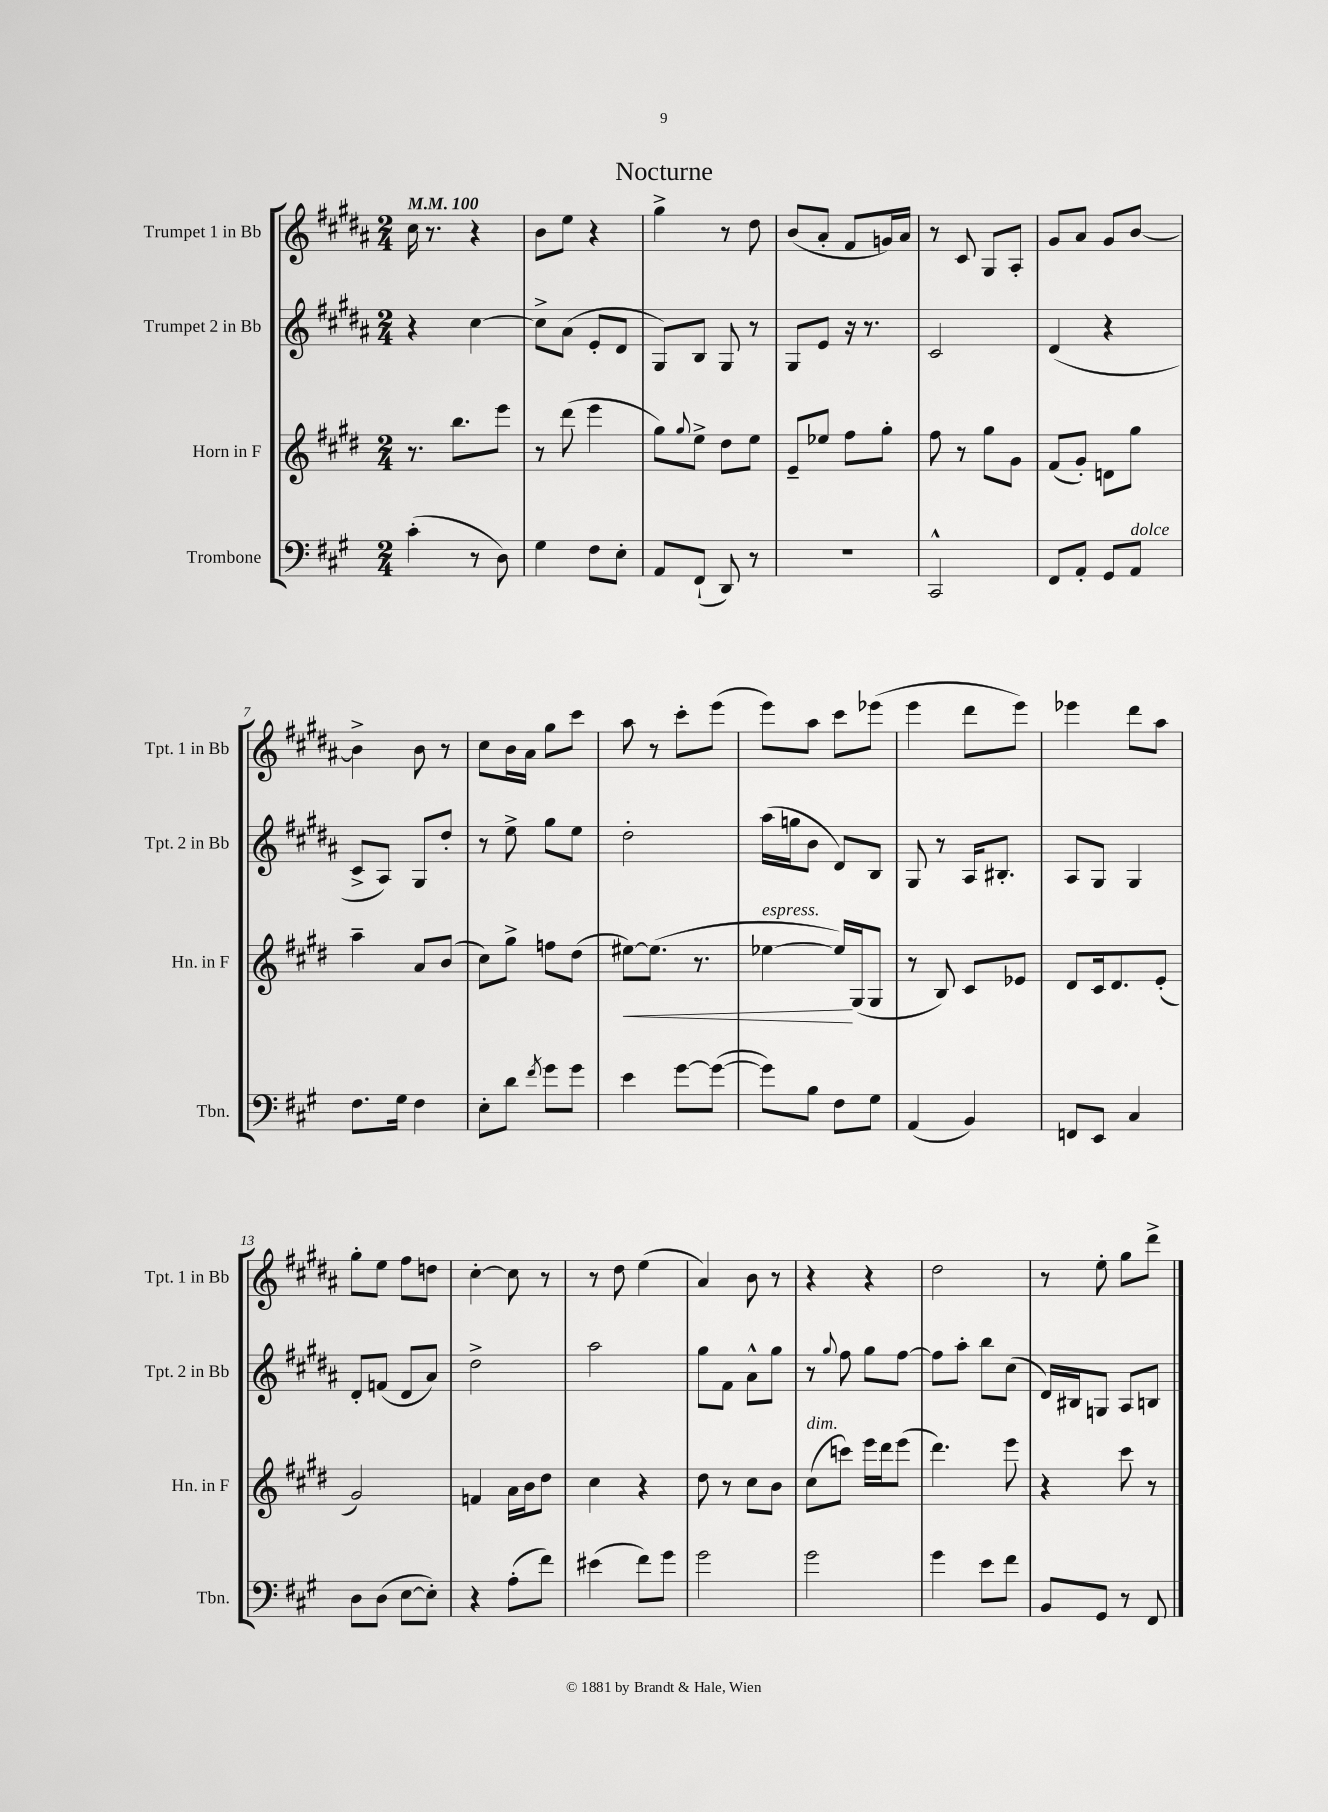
\header { title = "Nocturne" }
<<
\new StaffGroup <<
\new Staff = "s0" \with { instrumentName = "Trumpet 1 in Bb" shortInstrumentName = "Tpt. 1 in Bb" } {
    \clef treble \key b \major \numericTimeSignature \time 2/4 \tempo 4 = 100
    cis''16 r8. r4 |
    b'8 e''8 r4 |
    gis''4-> r8 dis''8 |
    b'8( ais'8-. fis'8 g'16) ais'16 |
    r8 cis'8 gis8 ais8-. |
    gis'8 ais'8 gis'8 b'8~ |
    b'4-> b'8 r8 |
    cis''8 b'16 ais'16 gis''8 cis'''8 |
    ais''8 r8 cis'''8-. e'''8( |
    e'''8) ais''8 cis'''8 ees'''8( |
    e'''4 dis'''8 e'''8) |
    ees'''4 dis'''8 ais''8 |
    gis''8-. e''8 fis''8 d''8 |
    cis''4~-. cis''8 r8 |
    r8 dis''8 e''4( |
    ais'4) b'8 r8 |
    r4 r4 |
    dis''2 |
    r8 e''8-. gis''8 dis'''8-> \bar "|." |
}
\new Staff = "s1" \with { instrumentName = "Trumpet 2 in Bb" shortInstrumentName = "Tpt. 2 in Bb" } {
    \clef treble \key b \major \numericTimeSignature \time 2/4
    r4 cis''4~ |
    cis''8-> ais'8( e'8-. dis'8 |
    gis8) b8 gis8 r8 |
    gis8 e'8 r16 r8. |
    cis'2 |
    dis'4( r4 |
    cis'8-> ais8) gis8 dis''8-. |
    r8 e''8-> gis''8 e''8 |
    dis''2-. |
    ais''16( g''16 b'8 dis'8) b8 |
    gis8 r8 ais16 bis8.-. |
    ais8 gis8 gis4 |
    dis'8-. f'8( dis'8 ais'8) |
    dis''2-> |
    ais''2 |
    gis''8 fis'8 ais'8-^ gis''8 |
    r8 \appoggiatura { gis''8 } fis''8 gis''8 fis''8~ |
    fis''8 ais''8-. b''8 cis''8( |
    dis'16) bis16 g8 ais8 b8 \bar "|." |
}
\new Staff = "s2" \with { instrumentName = "Horn in F" shortInstrumentName = "Hn. in F" } {
    \clef treble \key e \major \numericTimeSignature \time 2/4
    r8. b''8. e'''8 |
    r8 dis'''8( e'''4 |
    gis''8) \appoggiatura { gis''8 } e''8-> dis''8 e''8 |
    e'8-- ees''8 fis''8 gis''8-. |
    fis''8 r8 gis''8 gis'8 |
    fis'8( gis'8-.) d'8 gis''8 |
    a''4-- a'8 b'8( |
    cis''8) gis''8-> f''8 dis''8( |
    eis''8~\<) eis''8.( r8. |
    ees''4~^\markup { \italic "espress." } ees''16\!) gis16( gis8 |
    r8 b8) cis'8 ees'8 |
    dis'8 cis'16 dis'8. e'8-.( |
    gis'2) |
    f'4 a'16 b'16 dis''8 |
    cis''4 r4 |
    dis''8 r8 cis''8 b'8 |
    cis''8^\markup { \italic "dim." }( c'''8) e'''16 dis'''16 e'''8( |
    dis'''4.) e'''8 |
    r4 cis'''8 r8 \bar "|." |
}
\new Staff = "s3" \with { instrumentName = "Trombone" shortInstrumentName = "Tbn." } {
    \clef bass \key a \major \numericTimeSignature \time 2/4
    cis'4-.( r8 d8) |
    gis4 fis8 e8-. |
    a,8 fis,8-!( d,8) r8 |
    r2 |
    cis,2-^ |
    fis,8 a,8-. gis,8 a,8^\markup { \italic "dolce" } |
    fis8. gis16 fis4 |
    e8-. d'8 \acciaccatura { fis'8 } gis'8 gis'8 |
    e'4 gis'8~ gis'8~( |
    gis'8) b8 fis8 gis8 |
    a,4( b,4) |
    f,8 e,8 cis4 |
    d8 d8( e8~ e8-.) |
    r4 a8-.( fis'8) |
    eis'4( fis'8) gis'8 |
    gis'2 |
    gis'2 |
    gis'4 e'8 fis'8 |
    b,8 gis,8 r8 fis,8 \bar "|." |
}
>>
>>
